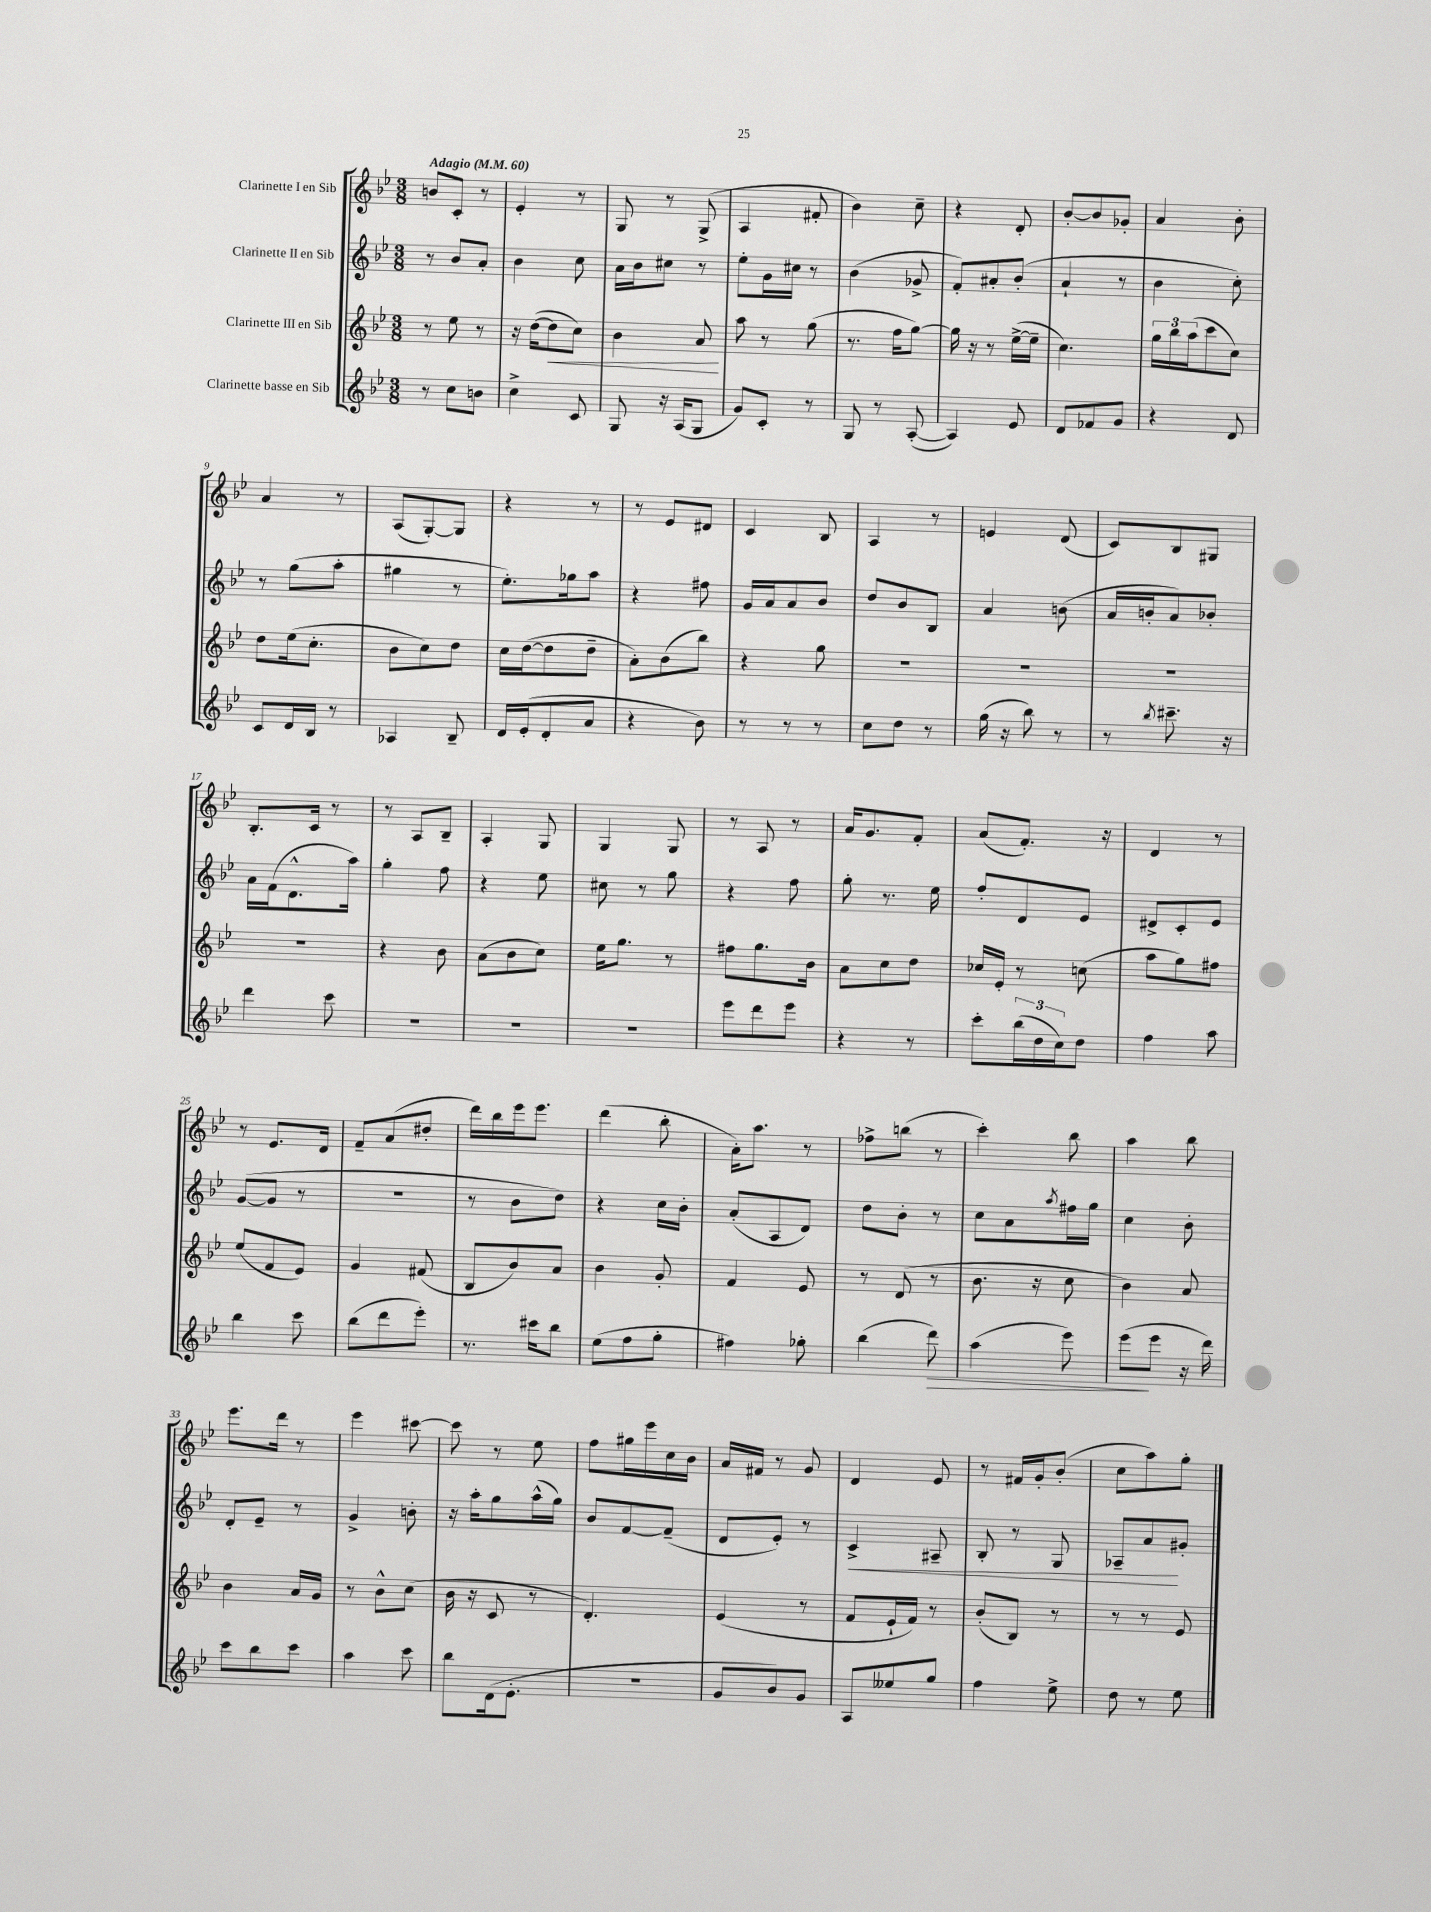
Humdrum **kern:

**kern	**kern	**kern	**kern
*staff4	*staff3	*staff2	*staff1
*clefG2	*clefG2	*clefG2	*clefG2
*k[b-e-]	*k[b-e-]	*k[b-e-]	*k[b-e-]
*M3/8	*M3/8	*M3/8	*M3/8
*MM60	*MM60	*MM60	*MM60
8r	8r	8r	8b
8cc	8ee-	8b-	8c'
8b	8r	8a'	8r
=	=	=	=
4cc^	16r	4b-	4e-'
.	([16dd	.	.
.	8dd]	.	.
8c	8cc)	8cc	8r
=	=	=	=
8G	4b-	16a	8G
.	.	16b-	.
16r	.	8cc#	8r
(16A	.	.	.
8G	8a	8r	(8G^
=	=	=	=
8g)	8aa	8ee-'	4A
8c'	8r	16g	.
.	.	16cc#	.
8r	(8gg	8r	8f#'
=	=	=	=
8G	8.r	(4b-	4b-)
8r	.	.	.
.	16ff	.	.
([8A'	[8gg)	8g-^	8cc~
=	=	=	=
4A])	16gg]	8f')	4r
.	16r	.	.
.	8r	8a#'	.
8e-	([16ee-^	(8b-'	8d'
.	16ee-~]	.	.
=	=	=	=
8d	4.cc)	4a`	[8b-'
8f-	.	.	8b-]
8g	.	8r	8g-'
=	=	=	=
4r	24gg	4b-	4a
.	24bb-	.	.
.	(24aa	.	.
.	8ccc	.	.
8d	8cc)	8cc')	8b-'
=	=	=	=
8c	8dd	8r	4a
16d	(16ee-	(8gg	.
16B-	8.cc'	.	.
8r	.	8aa'	8r
=	=	=	=
4A-	8b-	4gg#	(8A
.	8cc)	.	[8G')
8B-~	8dd	8r	8G]
=	=	=	=
16d	16cc	8.ee-')	4r
(16e-'	([16dd	.	.
8d'	8dd]	.	.
.	.	16gg-	.
8a	8dd~	8aa	8r
=	=	=	=
4r	8a')	4r	8r
.	(8b-	.	8e-
8b-)	8bb-)	8ff#	8d#
=	=	=	=
8r	4r	16g	4c
.	.	16a	.
8r	.	8a	.
8r	8gg	8b-	8B-
=	=	=	=
8cc	4.r	8dd	4A
8dd	.	8b-	.
8r	.	8B-	8r
=	=	=	=
(16gg	4.r	4a	4e
16r	.	.	.
8bb-)	.	.	.
8r	.	(8b	(8d
=	=	=	=
8r	4.r	16a	8c)
.	.	16b'	.
8qbb-	.	.	.
8.ccc#~	.	8a)	8B-
.	.	8b-'	8G#
16r	.	.	.
=	=	=	=
4ddd	4.r	16a	8.B-'
.	.	(16f	.
.	.	8.d^^	.
.	.	.	16c
8ccc	.	.	8r
.	.	16aa)	.
=	=	=	=
4.r	4r	4gg'	8r
.	.	.	8A
.	8b-	8ff	8B-~
=	=	=	=
4.r	(8a	4r	4A'
.	8b-	.	.
.	8cc)	8ee-	8G
=	=	=	=
4.r	16ee-	8cc#	4G
.	8.gg	.	.
.	.	8r	.
.	8r	8gg	8G
=	=	=	=
8eee-	8ff#	4r	8r
8ddd	8.gg	.	8A
8eee-	.	8ff	8r
.	16b-	.	.
=	=	=	=
4r	8a	8gg'	16a
.	.	.	8.g
.	8cc	8.r	.
8r	8dd	.	8f'
.	.	16ee-	.
=	=	=	=
8ccc'	16cc-	8ff'	(8a
.	16e-'	.	.
(24bb-	8r	8d	8.f')
24dd	.	.	.
24cc)	.	.	.
8dd	(8cc	8e-	.
.	.	.	16r
=	=	=	=
4ff	8aa	8d#^	4d
.	8gg)	8c'	.
8aa	8ff#	8e-	8r
=	=	=	=
4bb-	(8ee-	([8g	8r
.	8f	8g]	8.e-
8ccc	8e-)	8r	.
.	.	.	16d
=	=	=	=
(8bb-	4g	4.r	8f~
8ddd	.	.	(8a
8eee-')	(8f#	.	8dd#'
=	=	=	=
8.r	8B-	8r	16ddd)
.	.	.	16bb-
.	8b-)	8b-	16eee-
16ccc#	.	.	8.eee-
8bb-	8a	8dd)	.
=	=	=	=
(8ee-	4b-	4r	(4ddd
8ff	.	.	.
8gg'	8g'	16cc	8bb-'
.	.	16b-'	.
=	=	=	=
4ff#)	4f	(8a'	16a')
.	.	.	8.aa
.	.	8A	.
8gg-'	8e-	8d)	8r
=	=	=	=
(4bb-	8r	8dd	8ff-^
.	(8d	8b-'	(8bb
8ddd)	8r	8r	8r
=	=	=	=
(4aa	8.b-	8cc	4ccc')
.	.	8a	.
.	16r	.	.
.	.	8qaa	.
8eee-)	8cc	16ff#	8bb-
.	.	16gg	.
=	=	=	=
(8eee-	4b-)	4cc	4aa
8eee-	.	.	.
16r	8a	8b-'	8bb-
16ddd)	.	.	.
=	=	=	=
8ccc	4b-	8d'	8.eee-
8bb-	.	8e-~	.
.	.	.	16ddd
8ccc	16a	8r	8r
.	16g	.	.
=	=	=	=
4aa	8r	4g^	4eee-
.	8b-^^	.	.
8ccc	(8cc	8b'	[8ccc#
=	=	=	=
8bb-	16b-	16r	8ccc#]
.	16r	16aa'	.
(16d	8c	8gg	8r
8.e-'	.	.	.
.	8r	(16aa^^	8ee-
.	.	16gg)	.
=	=	=	=
4.r	4.d')	8b-	8ff
.	.	[8f	16gg#
.	.	.	16eee-
.	.	(8f~]	16cc
.	.	.	16b-
=	=	=	=
8g	(4e-	8d	16a
.	.	.	16f#
8b-)	.	8e-')	8r
8g	8r	8r	8g
=	=	=	=
8A	8f	4c^	4d
8ee--	16e-`	.	.
.	16f)	.	.
8gg	8r	8A#~	8e-
=	=	=	=
4ff	(8b-'	8B-'	8r
.	8B-)	8r	16f#
.	.	.	16g'
8ee-^	8r	8G	(8b-'
=	=	=	=
8dd	8r	8A-~	8cc
8r	8r	8a	8aa)
8ee-	8e-	8g#'	8gg'
==	==	==	==
*-	*-	*-	*-
